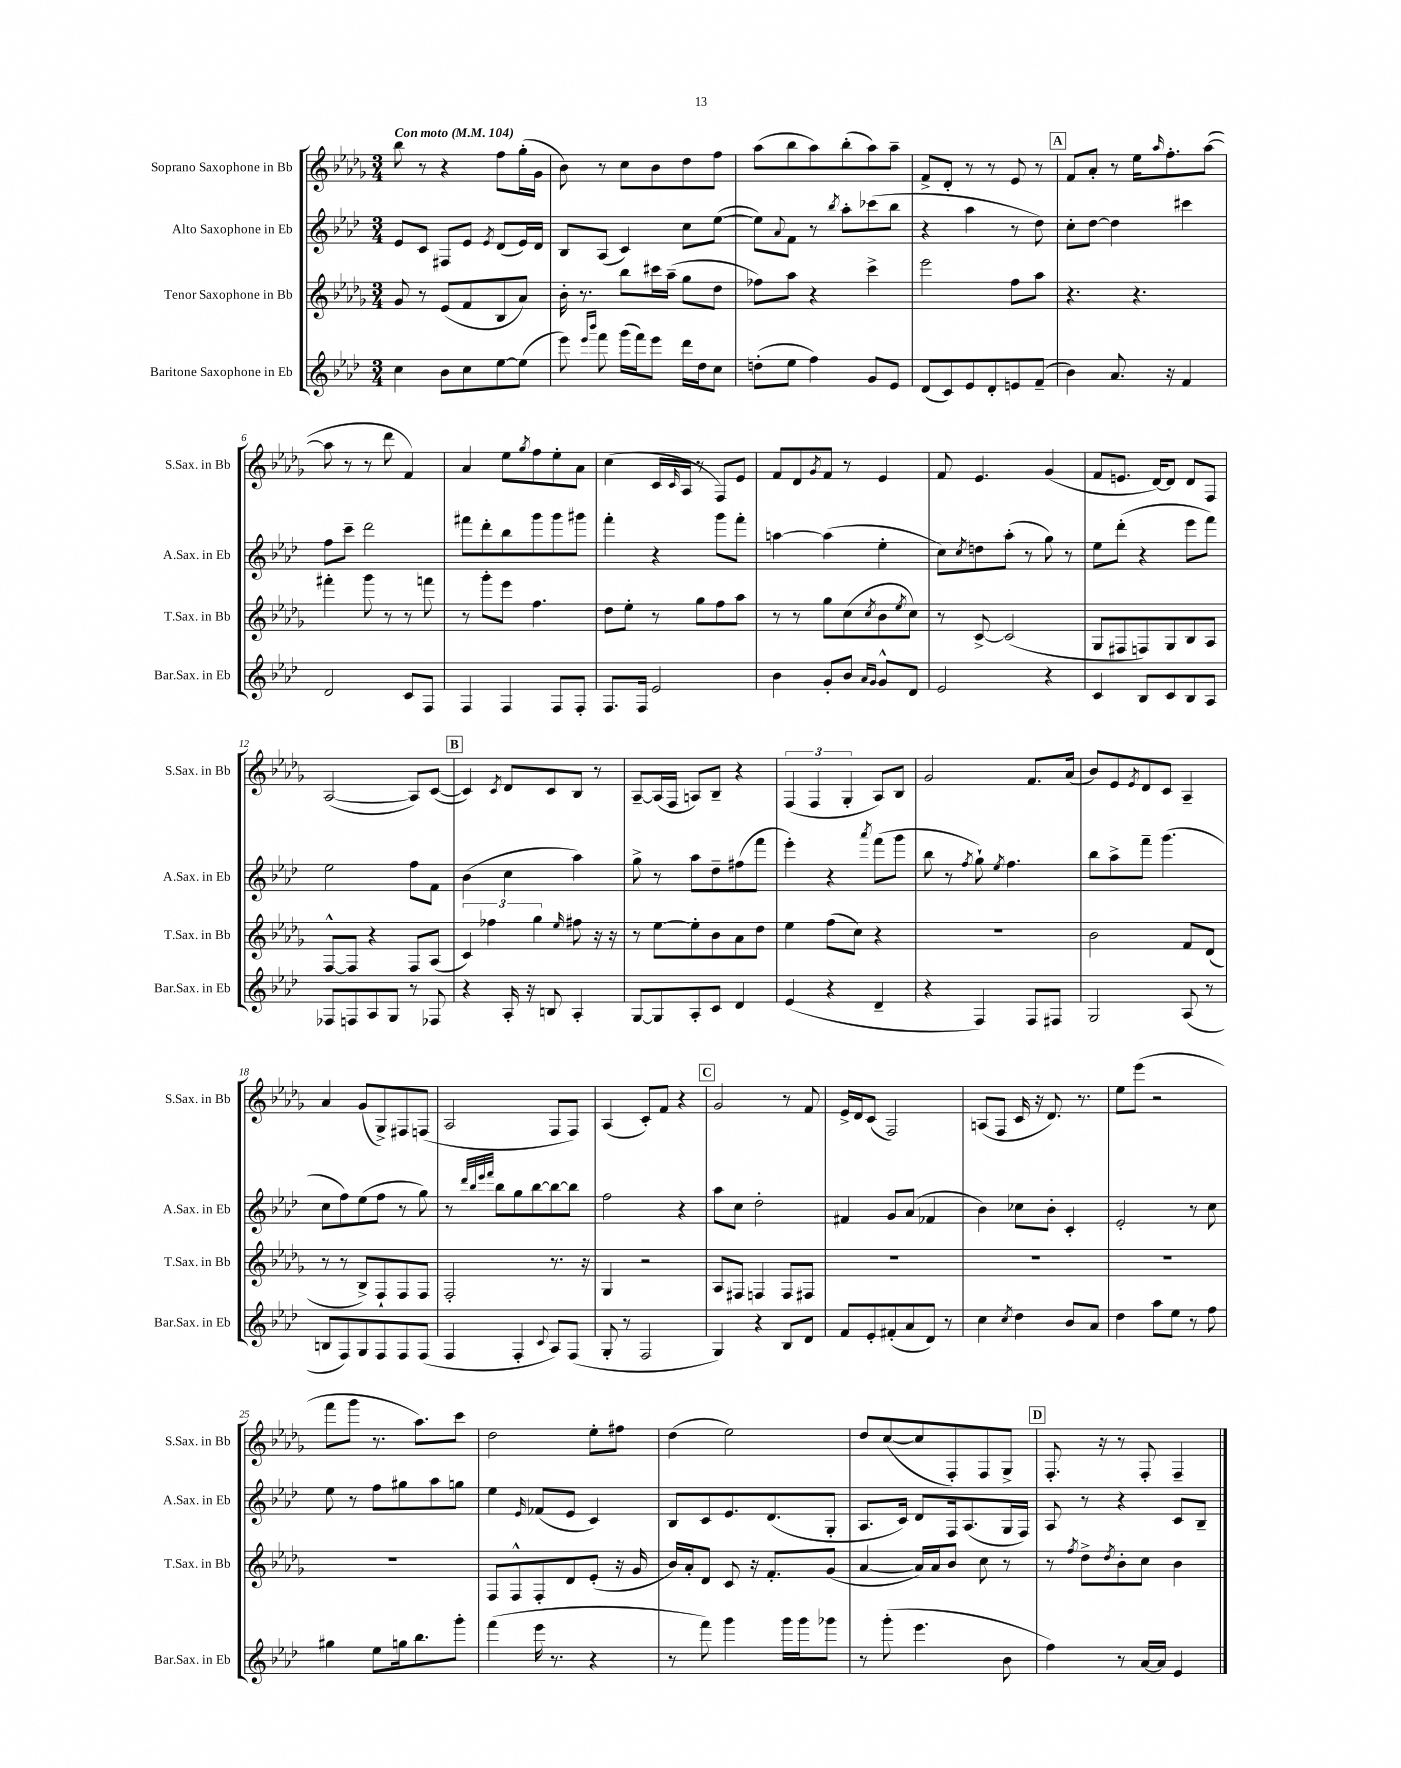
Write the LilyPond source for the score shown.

<<
\new StaffGroup <<
\new Staff = "s0" \with { instrumentName = "Soprano Saxophone in Bb" shortInstrumentName = "S.Sax. in Bb" } {
    \clef treble \key des \major \numericTimeSignature \time 3/4 \tempo "Con moto" 4 = 104
    bes''8 r8 r4 f''8 ges''16-.( ges'16 |
    bes'8) r8 c''8 bes'8 des''8 f''8 |
    aes''8( bes''8 aes''8) bes''8-.( aes''8) aes''8-- |
    f'8-> des'8-. r8 r8 ees'8 r8 |
    \mark \markup { \box "A" } f'8 aes'8-. r8 ees''16 \grace { aes''16 } f''8.-. aes''8~( |
    aes''8 r8 r8 des'''8 f'4) |
    aes'4 ees''8 \acciaccatura { ges''8 } f''8 ees''8-. aes'8 |
    c''4( c'16 \grace { c'16 } aes16 r8 f8) ees'8 |
    f'8 des'8 \acciaccatura { ges'8 } f'8 r8 ees'4 |
    f'8 ees'4. ges'4( |
    f'8 e'8. des'16~) des'8 des'8 f8 |
    aes2~( aes8) c'8~( |
    \mark \markup { \box "B" } c'4) \acciaccatura { c'8 } des'8 c'8 bes8 r8 |
    aes8~-- aes16( f16 a8) bes8-- r4 |
    \tuplet 3/2 { f4( f4 ges4-. } aes8) bes8 |
    ges'2 f'8. aes'16( |
    bes'8) ees'8 \acciaccatura { ees'8 } des'8 c'8 aes4-- |
    aes'4 ges'8( ges8->) fis8 f8( |
    aes2 f8 f8) |
    aes4( c'8-.) f'8 r4 |
    \mark \markup { \box "C" } ges'2 r8 f'8 |
    ees'16-> des'16 c'8( f2) |
    a8( f8 c'16 r16 des'8.) r8. |
    ees''8 ees'''8( r2 |
    f'''8 ges'''8 r8. aes''8.) c'''8 |
    des''2 ees''8-. fis''8 |
    des''4( ees''2) |
    des''8 c''8~( c''8 f8-.) f8 ges8-> |
    \mark \markup { \box "D" } f8.-. r16 r8 f8-. f4-- \bar "|." |
}
\new Staff = "s1" \with { instrumentName = "Alto Saxophone in Eb" shortInstrumentName = "A.Sax. in Eb" } {
    \clef treble \key aes \major \numericTimeSignature \time 3/4
    ees'8 c'8 fis8 ees'8 \acciaccatura { ees'8 } des'8( ees'16) des'16 |
    bes8 aes8( c'4) c''8 ees''8~( |
    ees''8) \appoggiatura { aes'8 } f'8 r8 \acciaccatura { bes''8 } aes''8-. ces'''8( bes''8 |
    r4 aes''4 r8 des''8) |
    \mark \markup { \box "A" } c''8-. des''8~ des''4 cis'''4 |
    f''8 c'''8-- des'''2 |
    fis'''8 des'''8-. bes''8 g'''8 g'''8 gis'''8 |
    f'''4-. r4 g'''8 f'''8-. |
    a''4~ a''4( ees''4-. |
    c''8) \acciaccatura { c''8 } d''8 aes''8-.( r8 g''8) r8 |
    ees''8 des'''8-.( r4 ees'''8 f'''8) |
    ees''2 f''8 f'8 |
    \mark \markup { \box "B" } bes'4( c''4 aes''4) |
    g''8-> r8 aes''8 des''8-- fis''8( f'''8 |
    ees'''4-.) r4 \acciaccatura { aes'''8 } f'''8( g'''8 |
    bes''8 r8 \acciaccatura { f''8 } g''8-!) \acciaccatura { ees''8 } f''4. |
    bes''8 aes''8-> f'''8-- g'''4.( |
    c''8 f''8) ees''8( f''8 r8 g''8) |
    r8 \grace { des'''32 bes''32 ees'''32 f'''32 } bes''8 g''8 bes''8~ bes''8~ bes''8 |
    f''2 r4 |
    \mark \markup { \box "C" } aes''8 c''8 des''2-. |
    fis'4 g'8 aes'8( fes'4 |
    bes'4) ces''8 bes'8-. c'4-. |
    ees'2-. r8 c''8 |
    ees''8 r8 f''8 gis''8 aes''8 g''8 |
    ees''4 \grace { ees'16 } fes'8( ees'8 c'4) |
    bes8 c'8 ees'8. des'8.( g8-. |
    aes8. c'16) des'8 f16 aes8.( g16 f16) |
    \mark \markup { \box "D" } aes8 r8 r4 c'8 bes8-- \bar "|." |
}
\new Staff = "s2" \with { instrumentName = "Tenor Saxophone in Bb" shortInstrumentName = "T.Sax. in Bb" } {
    \clef treble \key des \major \numericTimeSignature \time 3/4
    ges'8 r8 ees'8( f'8 bes8 aes'8) |
    bes'16-. r8. bes''8 cis'''16 aes''16--( ges''8 des''8 |
    fes''8) aes''8 r4 c'''4-> |
    ees'''2 f''8 aes''8 |
    \mark \markup { \box "A" } r4. r4. |
    fis'''4-. ges'''8 r8 r8 f'''8 |
    r8 ges'''8-. ees'''8 f''4. |
    des''8 ees''8-. r8 ges''8 f''8 aes''8 |
    r8 r8 ges''8 c''8( \acciaccatura { c''8 } bes'8 \acciaccatura { ees''8 } c''8) |
    r8 c'8~-> c'2( |
    ges8 fis8 f8) ges8 bes8 aes8 |
    f8~-^ f8 r4 f8 aes8( |
    \mark \markup { \box "B" } \tuplet 3/2 { c'4) fes''4 ges''4 } \grace { ees''16 } fis''8 r16 r16 |
    r8 ees''8~ ees''8-. bes'8 aes'8 des''8 |
    ees''4 f''8( c''8) r4 |
    R2. |
    bes'2 f'8 des'8( |
    r8 r8 bes8->) f8-! f8 f8 |
    f2-. r8. r16 |
    ges4 r2 |
    \mark \markup { \box "C" } aes8 fis8 f4 f8 fis8 |
    R2. |
    R2. |
    R2. |
    R2. |
    f8 f8-^ f8-. des'8 ees'8-.( r16 ges'16 |
    bes'16) aes'16-. des'8 c'8 r16 f'8.-. ges'8( |
    aes'4~ aes'16) aes'16 bes'8 c''8 r8 |
    \mark \markup { \box "D" } r8 \acciaccatura { f''8 } des''8-> \acciaccatura { des''8 } bes'8-. c''8 bes'4 \bar "|." |
}
\new Staff = "s3" \with { instrumentName = "Baritone Saxophone in Eb" shortInstrumentName = "Bar.Sax. in Eb" } {
    \clef treble \key aes \major \numericTimeSignature \time 3/4
    c''4 bes'8 c''8 ees''8~ ees''8( |
    ees'''8) \grace { ees'''16 bes'''16 } f'''8 g'''16( f'''16) ees'''8 des'''16 des''16 c''8 |
    d''8-.( ees''8 f''4) g'8 ees'8 |
    des'8( c'8) ees'8 des'8-. e'8 f'8--( |
    \mark \markup { \box "A" } bes'4) aes'8. r16 f'4 |
    des'2 c'8 f8 |
    f4 f4 f8 f8-. |
    f8. f16 ees'2 |
    bes'4 g'8-. bes'8 \grace { aes'16 g'16 } g'8-^ des'8 |
    ees'2 r4 |
    c'4 bes8 c'8 bes8 aes8 |
    fes8 f8 aes8 g8 r8 fes8 |
    \mark \markup { \box "B" } r4 aes16-. r16 b8 aes4-. |
    g8~ g8 aes8-. c'8 des'4 |
    ees'4( r4 des'4-- |
    r4 f4) f8 fis8 |
    g2 aes8( r8 |
    b8 f8) g8 f8 f8 f8( |
    f4 f4-. \appoggiatura { c'8 } aes8) f8( |
    g8-. r8 f2 |
    \mark \markup { \box "C" } g4) r4 bes8 des'8 |
    f'8 ees'8-. fis'8-.( aes'8 des'8) r8 |
    c''4 \acciaccatura { c''8 } des''4 bes'8 aes'8 |
    des''4 aes''8 ees''8 r8 f''8 |
    gis''4 ees''8 g''16 bes''8. g'''8-. |
    f'''4( ees'''16 r8. r4 |
    r8 f'''8) g'''4 g'''16 g'''16 ges'''8 |
    r8 g'''8-.( ees'''4. bes'8 |
    \mark \markup { \box "D" } f''4) r8 aes'16~ aes'16 ees'4 \bar "|." |
}
>>
>>
